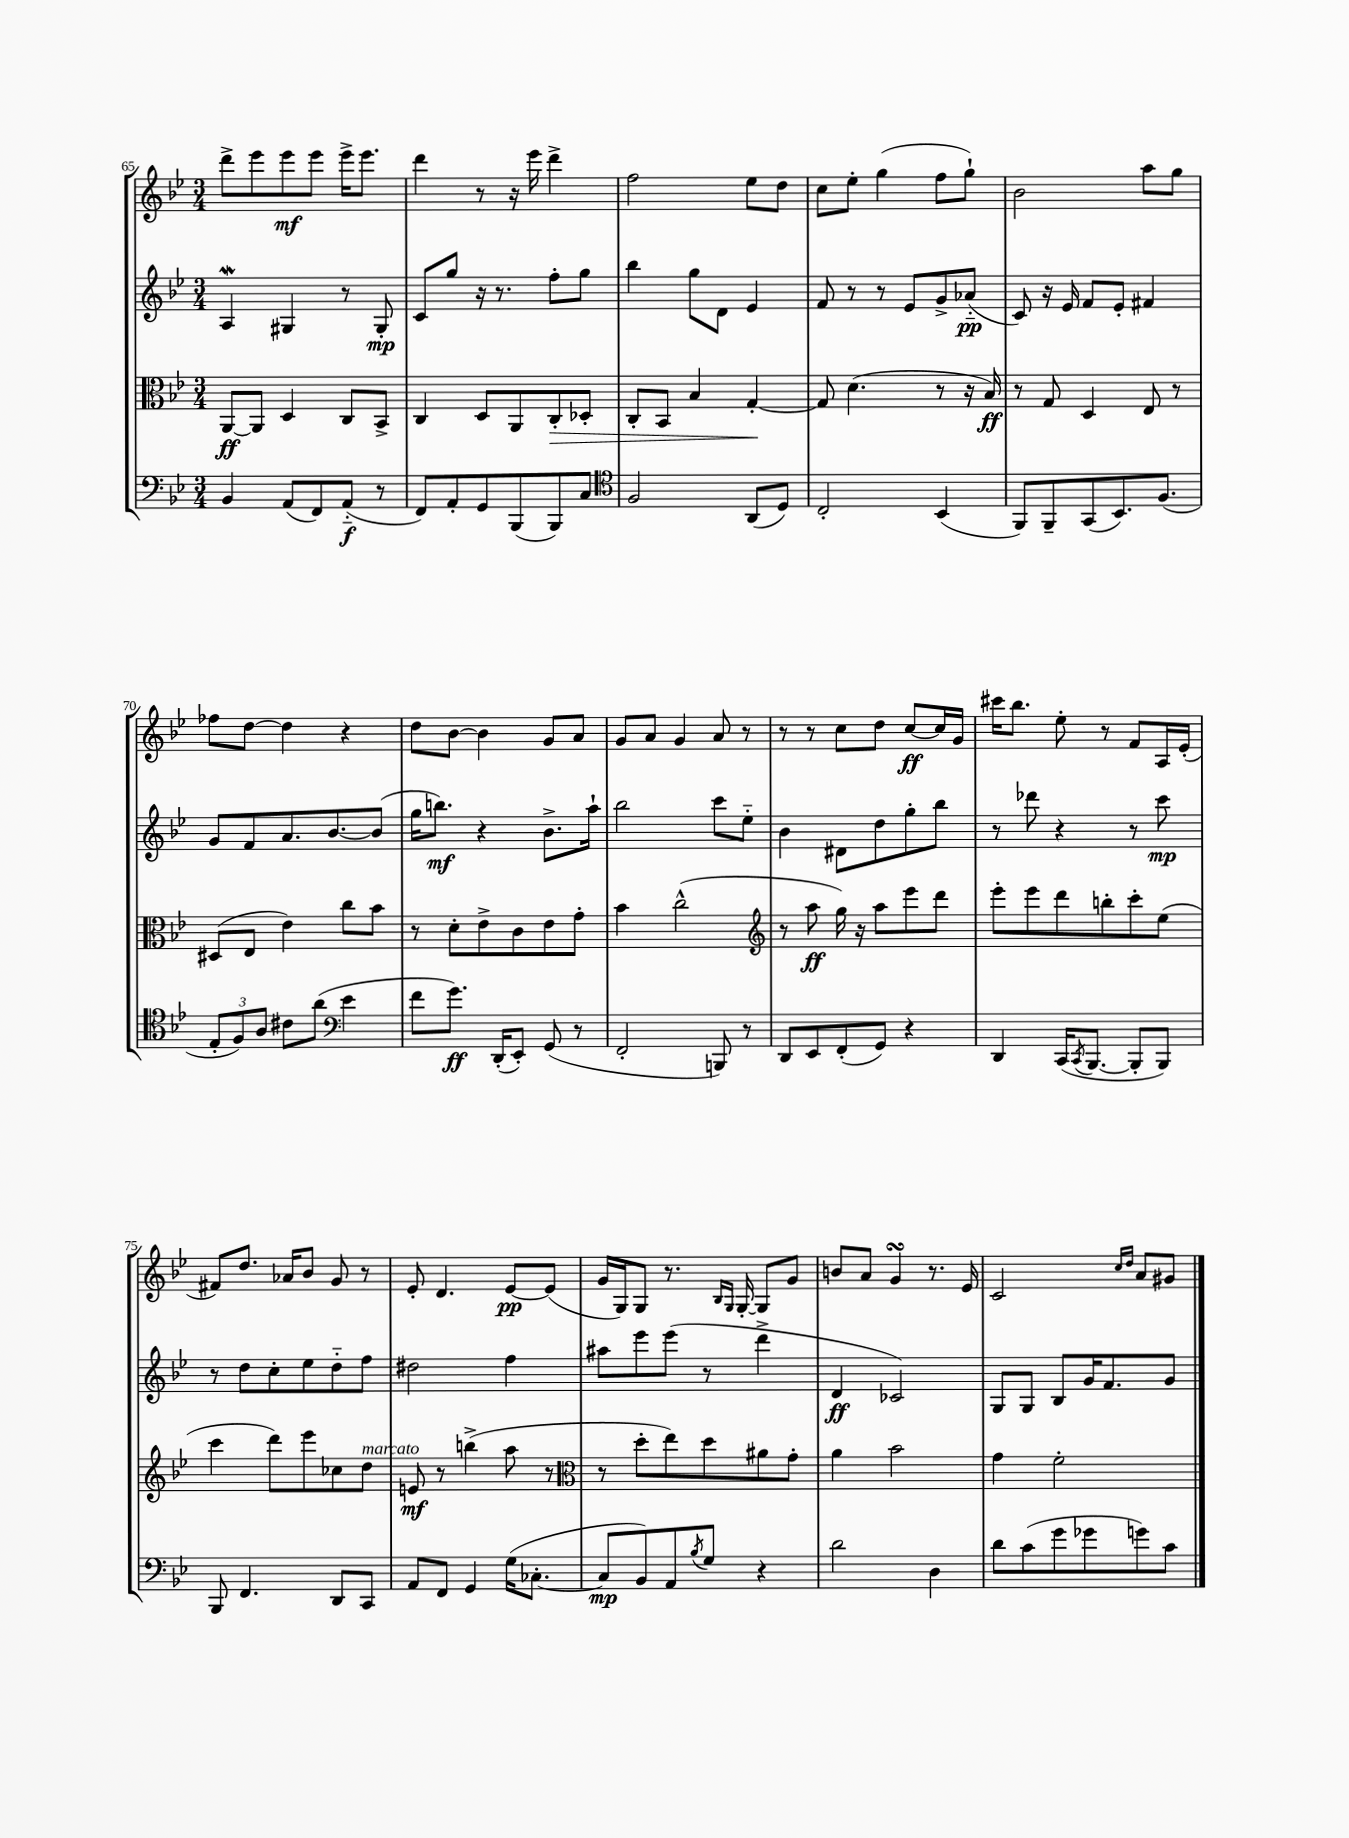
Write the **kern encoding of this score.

**kern	**kern	**kern	**kern
*staff4	*staff3	*staff2	*staff1
*clefF4	*clefC3	*clefG2	*clefG2
*k[b-e-]	*k[b-e-]	*k[b-e-]	*k[b-e-]
*M3/4	*M3/4	*M3/4	*M3/4
4BB-	[8AA	4A	8ddd^
.	8AA]	.	8eee-
(8AA	4D	4G#	8eee-
8FF)	.	.	8eee-
(8AA'~	8C	8r	16eee-^
.	.	.	8.eee-
8r	8BB-^	8G#'	.
=	=	=	=
8FF)	4C	8c	4ddd
8AA'	.	8gg	.
8GG	8D	16r	8r
.	.	8.r	.
(8BBB-	8AA	.	16r
.	.	.	16eee-
8BBB-)	8C'	8ff'	4ddd^
8C	8D-'	8gg	.
=	=	=	=
*clefC4	*	*	*
2F	8C'	4bb-	2ff
.	8BB-	.	.
.	4B-	8gg	.
.	.	8d	.
(8AA	[4G'	4e-	8ee-
8D)	.	.	8dd
=	=	=	=
2C'	8G]	8f	8cc
.	(4.d	8r	8ee-'
.	.	8r	(4gg
.	.	8e-	.
(4BB-	8r	8g^	8ff
.	16r	(8a-'~	8gg`)
.	16B-)	.	.
=	=	=	=
8FF)	8r	8c)	2b-
8FF~	8G	16r	.
.	.	16e-	.
(8GG	4D	8f	.
8.BB-)	.	8e-'	.
.	8E-	4f#	8aa
(8.F	.	.	.
.	8r	.	8gg
=	=	=	=
12E-'	(8D#	8g	8ff-
12F)	.	.	.
.	8E-	8f	[8dd
12A	.	.	.
8c#	4e-)	8.a	4dd]
(8a	.	.	.
.	.	[8.b-	.
*clefF4	*	*	*
4e-	8cc	.	4r
.	8b-	(8b-]	.
=	=	=	=
8f	8r	16gg	8dd
.	.	8.bb)	.
8.g)	8d'	.	[8b-
.	8e-^	4r	4b-]
(16DD'	.	.	.
8EE-')	8c	.	.
(8GG	8e-	8.b-^	8g
8r	8g'	.	8a
.	.	16aa`	.
=	=	=	=
2FF'	4b-	2bb-	8g
.	.	.	8a
.	(2cc^^	.	4g
8BBB)	.	8ccc	8a
8r	.	8ee-'~	8r
=	=	=	=
*	*clefG2	*	*
8DD	8r	4b-	8r
8EE-	8aa	.	8r
(8FF'	16gg)	8d#	8cc
.	16r	.	.
8GG)	8aa	8dd	8dd
4r	8eee-	8gg'	[8cc
.	8ddd	8bb-	16cc]
.	.	.	16g
=	=	=	=
4DD	8eee-'	8r	16ccc#
.	.	.	8.bb-
.	8eee-	8ddd-	.
(16CC	8ddd	4r	8ee-'
8qCC	.	.	.
[8.BBB-	.	.	.
.	8bb'	.	8r
8BBB-']	8ccc'	8r	8f
8BBB-)	(8ee-	8ccc	16A
.	.	.	(16e-'
=	=	=	=
8BBB-	4ccc	8r	8f#)
4.FF	.	8dd	8.dd
.	8ddd)	8cc'	.
.	.	.	16a-
.	8eee-	8ee-	8b-
8DD	8cc-	8dd'~	8g
8CC	8dd	8ff	8r
=	=	=	=
8AA	8e	2dd#	8e-'
8FF	8r	.	4.d
4GG	(4bb^	.	.
(16G	8aa	4ff	[8e-
[8.C-'	.	.	.
.	8r	.	(8e-]
=	=	=	=
*	*clefC3	*	*
8C-]	8r	8aa#	16g
.	.	.	16G)
8BB-)	8dd'	8eee-	8G
8AA	8ee-)	(8eee-	8.r
8qB-	.	.	.
8G	8dd	8r	.
.	.	.	16qqB-
.	.	.	16qqG
.	.	.	[16G'
4r	8a#	4ddd^	8G]
.	8g'	.	8g
=	=	=	=
2d	4a	4d	8b
.	.	.	8a
.	2b-	2c-)	4g
4D	.	.	8.r
.	.	.	16e-
=	=	=	=
8d	4g	8G	2c
(8c	.	8G	.
8g	2f'	8B-	.
8g-	.	16g	.
.	.	8.f	.
.	.	.	16qqcc
.	.	.	16qqdd
8g)	.	.	8a
8c	.	8g	8g#
==	==	==	==
*-	*-	*-	*-
